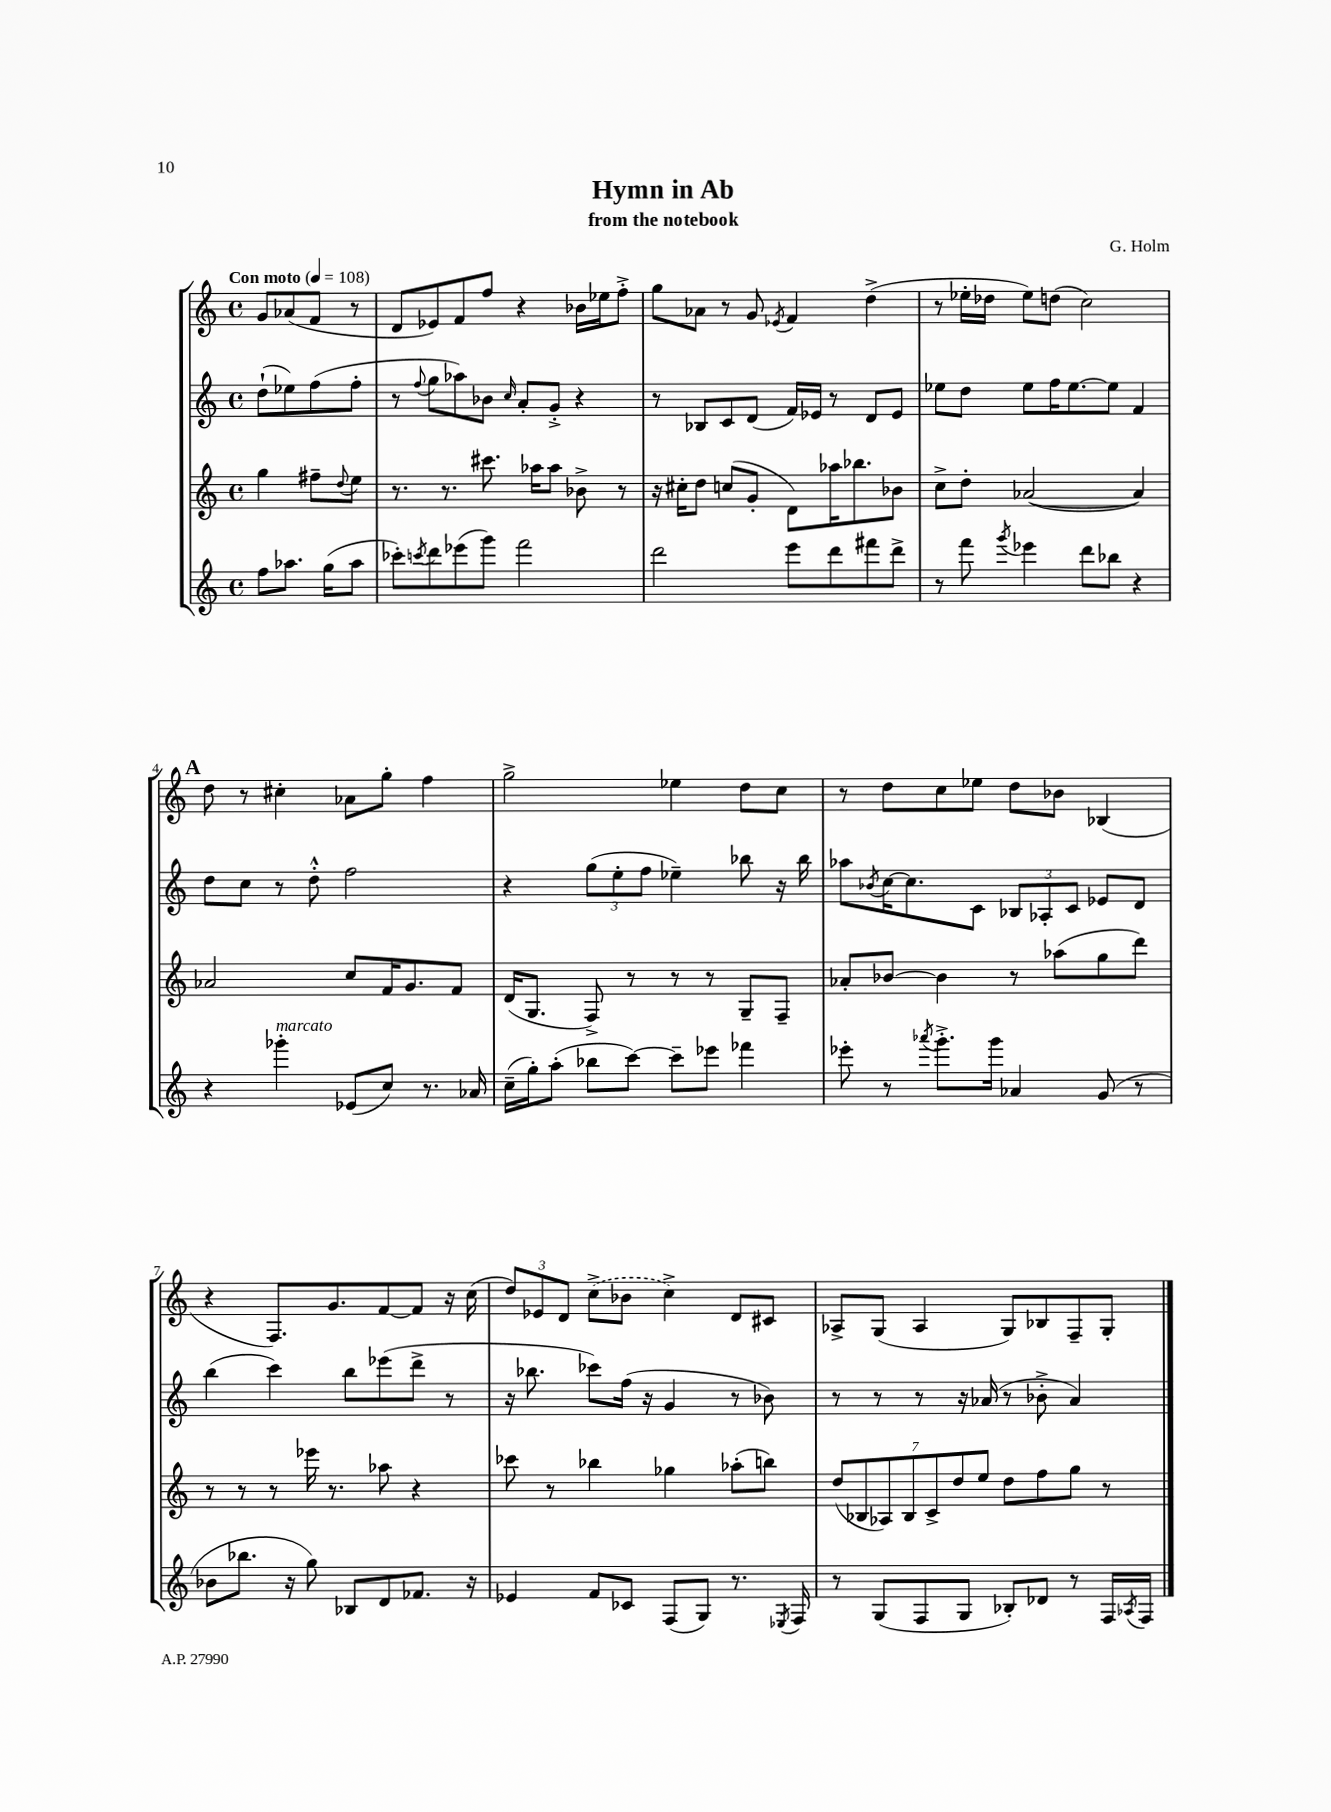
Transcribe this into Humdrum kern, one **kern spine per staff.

**kern	**kern	**kern	**kern
*part4	*part3	*part2	*part1
*staff4	*staff3	*staff2	*staff1
*clefG2	*clefG2	*clefG2	*clefG2
*k[]	*k[]	*k[]	*k[]
*M4/4	*M4/4	*M4/4	*M4/4
*met(c)	*met(c)	*met(c)	*met(c)
*MM108	*MM108	*MM108	*MM108
=	=	=	=
!	!	!	!LO:TX:a:B:t=Con moto
8ff\L	4gg\	(8dd`\L	8g/L
8.aa-X\J	.	8ee-X\)	(8a-X/
.	8ff#X~\L	(8ff\	8f/J
(16gg\KL	.	.	.
.	8qqdd/	.	.
8aa-\J	8ee\J	8ff'\J	8r
=1	=1	=1	=1
8ccc-X'\L)	8.r	8r	8d/L
8qcccn/	.	8qqff/	.
8ddd\	.	8gg\L	8e-X/)
.	8.r	.	.
(8eee-X\	.	8aa-X\)	8f/
8ggg\J)	8.ccc#X\	8b-X\J	8ff/J
.	.	16qqcc/	.
2fff\	.	8a'/L	4r
.	16aa-X\KL	.	.
.	8aa-\J	8g'^/J	.
.	8b-X^\	4r	16b-X\LL
.	.	.	16ee-X\J
.	8r	.	8ff'^\J
=2	=2	=2	=2
2ddd\	16r	8r	8gg\L
.	16cc#X'\KL	.	.
.	8dd\J	8B-X/L	8a-X\J
.	(8ccn/L	8c/	8r
.	8g'/J	(8d/J	8g/
.	.	.	8qe-X/
8eee\L	8d\L)	16f/LL)	4f/
.	.	16e-X/JJ	.
8ddd\	16aa-X\K	8r	.
.	8.bb-X\	.	.
8fff#X\	.	8d/L	(4dd^\
8ddd^\J	8b-X\J	8e-/J	.
=3	=3	=3	=3
8r	8cc^\L	8ee-X\L	8r
8fff\	8dd'\J	8dd\J	16ee-X'\LL
.	.	.	16dd-X\JJ
8qggg/	.	.	.
4eee-X\	([2a-X/	8ee-\L	8ee-\L)
.	.	16ff\K	(8ddn\J
.	.	[8.ee-\	.
8ddd\L	.	.	2cc\)
8bb-X\J	.	8ee-\J]	.
4r	4a-/])	4f/	.
!!LO:LB:g=z
!!LO:REH:place=s1:t=A
=4	=4	=4	=4
4r	2a-X/	8dd\L	8dd\
.	.	8cc\J	8r
!LO:TX:a:i:t=marcato	!	!	!
4ggg-X'\	.	8r	4cc#X'\
.	.	8dd'^^\	.
(8e-X/L	8cc/L	2ff\	8a-X\L
8cc/J)	16f/K	.	8gg'\J
.	8.g/	.	.
8.r	.	.	4ff\
.	8f/J	.	.
16a-X/	.	.	.
=5	=5	=5	=5
(16cc~\LL	(16d/KL	4r	2gg^\
16gg'\J)	8.G/J	.	.
(8aa'\J	.	.	.
8bb-X\L	8F^/)	(12gg\L	.
.	.	12ee'\	.
[8ccc\J)	8r	.	.
.	.	12ff\J	.
8ccc~\L]	8r	4ee-X~\)	4ee-X\
8eee-X\J	8r	.	.
4fff-X\	8G~/L	8bb-X\	8dd\L
.	8F~/J	16r	8cc\J
.	.	16bb-\	.
=6	=6	=6	=6
8eee-X'\	8a-X'/L	8aa-X\L	8r
.	.	8qb-X/	.
8r	[8b-X/J	[16cc\K	8dd\L
.	.	8.cc\]	.
8qaaa-X/	.	.	.
8.ggg'^\L	4b-\]	.	8cc\
.	.	8c\J	8ee-X\J
16ggg\Jk	.	.	.
4a-X/	8r	12B-X/L	8dd\L
.	.	12A-X'/	.
.	(8aa-X\L	.	8b-X\J
.	.	12c/J	.
(8g/	8gg\	8e-X/L	(4B-X/
8r	8ddd\J)	8d/J	.
!!LO:LB:g=z
=7	=7	=7	=7
8b-X\L	8r	(4bb\	4r
8.bb-X\J	8r	.	.
.	8r	4ccc\)	8.F/L)
16r	.	.	.
8gg\)	16eee-X\	.	.
.	8.r	.	8.g/
8B-X/L	.	8bb\L	.
8d/	8aa-X\	(8eee-X\	[8f/
8.f-X/J	4r	8ddd^\J	8f/J]
.	.	8r	16r
16r	.	.	(16cc\
=8	=8	=8	=8
4e-X/	8ccc-X\	16r	12dd/L)
.	.	8.bb-X\	.
.	.	.	12e-X/
.	8r	.	.
.	.	.	12d/J
8f/L	4bb-X\	8ccc-X\L)	(8cc^\L
8c-X/J	.	(16ff\Jk	8b-X\J
.	.	16r	.
(8F/L	4gg-X\	4g/	4cc^\)
8G/J)	.	.	.
8.r	(8aa-X'\L	8r	8d/L
.	8bbn\J)	8b-X\)	8c#X/J
8qE-X/	.	.	.
16F/	.	.	.
=9	=9	=9	=9
8r	(14dd/L	8r	8A-X^/L
.	14B-X/	.	.
(8G/L	.	8r	(8G/J
.	14A-X/)	.	.
.	14B-/	.	.
8F/	.	8r	4A-/
.	14c^/	.	.
.	14dd/	.	.
8G/J	.	16r	.
.	14ee/J	.	.
.	.	(16a-X/	.
8B-X'/L)	8dd\L	8r	8G/L)
8d-X/J	8ff\	8b-X'^\	8B-X/
8r	8gg\J	4a-/)	8F~/
16F/LL	8r	.	8G'/J
8qA-X/	.	.	.
16F/JJ	.	.	.
==	==	==	==
*-	*-	*-	*-
